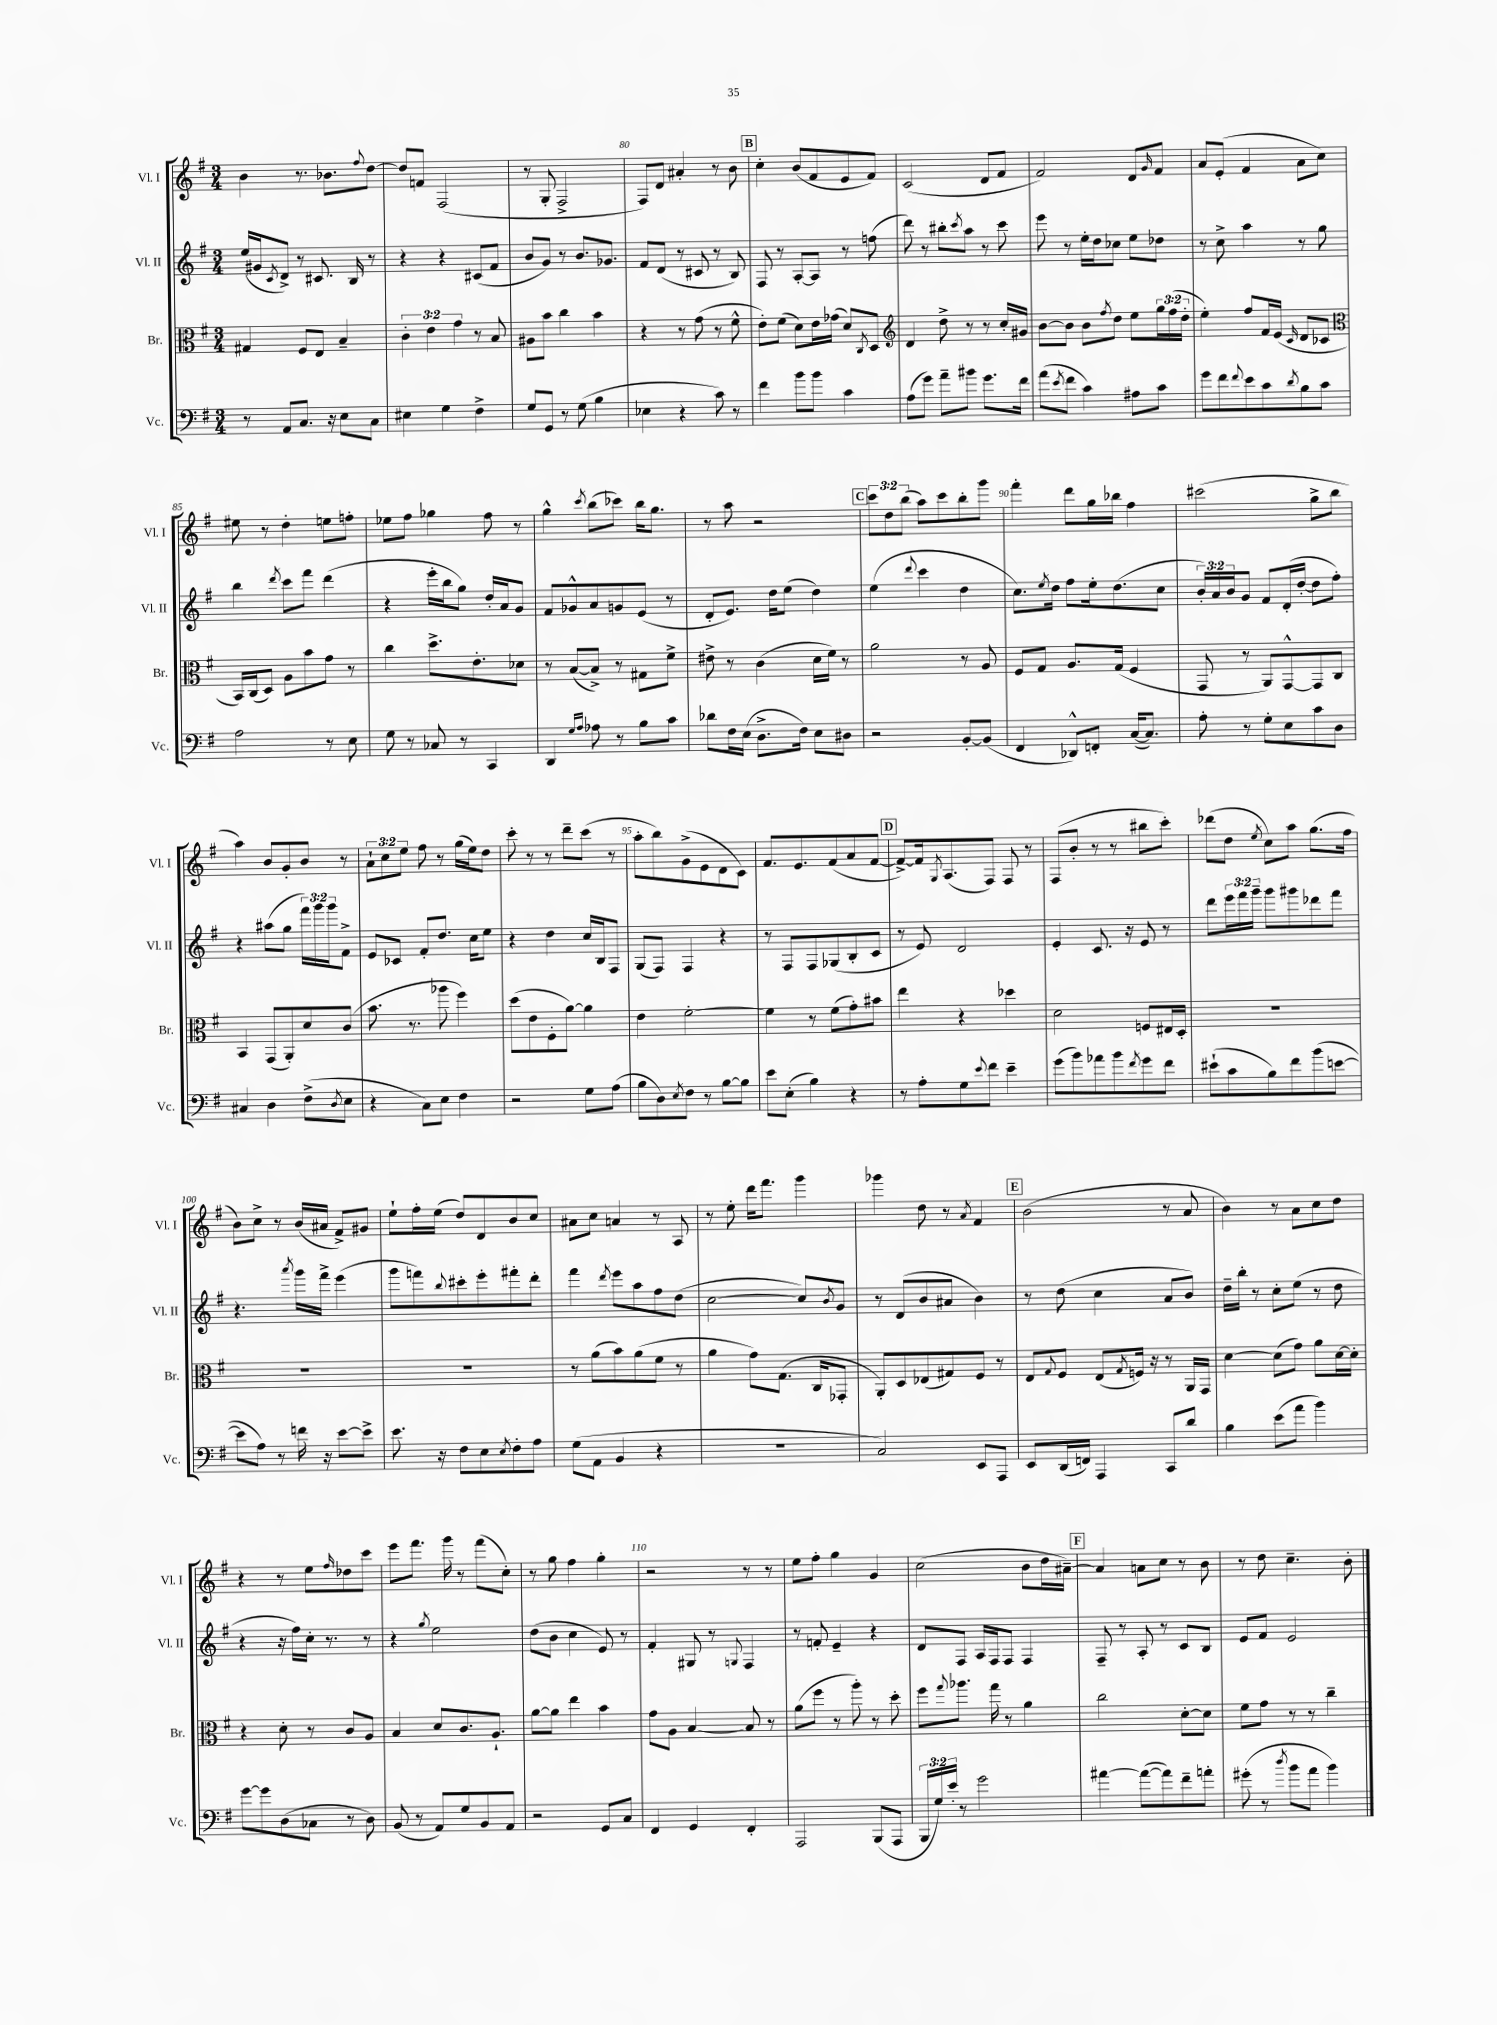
<<
\new StaffGroup <<
\new Staff = "s0" \with { instrumentName = "Vl. I" shortInstrumentName = "Vl. I" } {
    \clef treble \key g \major \numericTimeSignature \time 3/4 \override Staff.TupletNumber.text = #tuplet-number::calc-fraction-text
    b'4 r8. bes'8. \appoggiatura { fis''8 } d''8~ |
    d''8 f'8 fis2( |
    r8 g8-. fis2-> |
    fis8) d'8 ais'4-. r8 b'8 |
    \mark \markup { \box "B" } c''4-. b'8( fis'8 e'8 fis'8) |
    c'2( d'8 fis'8 |
    fis'2) d'8 \grace { g'16 } fis'8 |
    a'8 e'8-.( fis'4 a'8 c''8) |
    eis''8 r8 d''4-. e''8 f''8-. |
    ees''8 fis''8 ges''4 fis''8 r8 |
    g''4-^ \acciaccatura { c'''8 } b''8( ces'''8) b''16 g''8. |
    r8 a''8 r2 |
    \mark \markup { \box "C" } \tuplet 3/2 { c'''8 d''8 b''8( } a''8) c'''8 b''8-. g'''8 |
    fis'''4-. d'''8 g''16 bes''16 fis''4 |
    cis'''2( g''8-> b''8 |
    a''4) b'8 g'8-. b'8 r8 |
    \tuplet 3/2 { a'8-! c''8 e''8 } fis''8 r8 g''16( e''16) d''8 |
    c'''8-. r8 r8 d'''8-- c'''8( r8 |
    a''8-. b''8) g'8->( e'8 d'8 c'8) |
    fis'8. e'8. fis'8( a'8 fis'8~ |
    \mark \markup { \box "D" } fis'8~->) fis'16 \acciaccatura { g8 } a8.( fis8) fis8 r8 |
    fis8( b'8-. r8 r8 bis''8 c'''8-.) |
    des'''8( d''8 \acciaccatura { e''8 } c''8) a''8 g''8.( fis''16 |
    b'8) c''8-> r8 b'16( ais'16 fis'8->) gis'8 |
    e''8-! fis''16-. e''16( d''8) d'8 b'8 c''8 |
    ais'8 c''8 a'4 r8 a8 |
    r8 e''8-. d'''16 fis'''8. g'''4 |
    ges'''4 d''8 r8 \acciaccatura { a'8 } fis'4 |
    \mark \markup { \box "E" } b'2( r8 a'8 |
    b'4) r8 a'8 c''8 d''8 |
    r4 r8 e''8 \grace { fis''16 } des''8 c'''8 |
    e'''8 fis'''8. g'''16 r8 fis'''8( c''8-.) |
    r8 g''8 fis''4 g''4-. |
    r2 r8 r8 |
    e''8 fis''8-. g''4 g'4 |
    c''2( b'8 d''16 ais'16~--) |
    \mark \markup { \box "F" } ais'4 a'8 c''8 r8 b'8 |
    r8 d''8 c''4.-- b'8-. \bar "|." |
}
\new Staff = "s1" \with { instrumentName = "Vl. II" shortInstrumentName = "Vl. II" } {
    \clef treble \key g \major \numericTimeSignature \time 3/4 \override Staff.TupletNumber.text = #tuplet-number::calc-fraction-text
    e''16( gis'16 \acciaccatura { c'8 } d'8->) r8 cis'8. b16 r8 |
    r4 r4 cis'8( fis'8 |
    b'8 g'8) r8 b'8. ges'8. |
    fis'8 d'8( r8 cis'8 r8 b8) |
    \mark \markup { \box "B" } fis8 r8 a8~-. a8 r8 f''8( |
    d'''8) r8 bis''8-. \acciaccatura { c'''8 } a''8 r8 c'''8 |
    e'''8 r8 e''16-. d''16 ces''8 e''8 des''8 |
    r8 c''8-> a''4 r8 g''8 |
    b''4 \acciaccatura { d'''8 } c'''8 fis'''8 d'''4( |
    r4 e'''16-. b''16 g''8) d''16-. a'16 g'8 |
    fis'8 ges'8-^ a'8 g'8 e'8( r8 |
    d'8-. e'8.) d''16 e''8( d''4) |
    \mark \markup { \box "C" } e''4( \appoggiatura { d'''8 } c'''4 d''4 |
    c''8.) \acciaccatura { e''8 } d''16 fis''8 e''16-. d''8.( c''8 |
    \tuplet 3/2 { b'16-.) a'16 b'16 } g'8 fis'8 d'16-.( d''16~-. d''8 fis''8-.) |
    r4 ais''8( g''8 \tuplet 3/2 { fis'''16) g'''16 g'''16 } fis'8-> |
    e'8 ces'8 fis'8-. d''8. c''16 e''8 |
    r4 d''4 c''16 b16 fis8 |
    g8( fis8) fis4 r4 |
    r8 fis8 fis8 ges8( b8-. c'8 |
    \mark \markup { \box "D" } r8 e'8) d'2 |
    e'4-. c'8. r16 e'8 r8 |
    d'''8 \tuplet 3/2 { e'''16 fis'''16 g'''16-- } g'''8 gis'''8 des'''8 fis'''8 |
    r4. \acciaccatura { a'''8 } g'''16 fis'''16-> e'''4( |
    g'''8 f'''8) \appoggiatura { b''8 } cis'''8-. e'''8-. fis'''8-. d'''8-. |
    fis'''4 \acciaccatura { d'''8 } e'''8 a''8 fis''8 d''8( |
    c''2~ c''8) \acciaccatura { b'8 } g'8 |
    r8 d'8( b'8 ais'8 b'4) |
    \mark \markup { \box "E" } r8 d''8( c''4 a'8 b'8) |
    d''16-- b''16-. r8 c''8-. e''8( r8 d''8 |
    r4 r16 fis''16) c''16-. r8. r8 |
    r4 \acciaccatura { g''8 } e''2 |
    d''8( b'8 c''4 e'8) r8 |
    fis'4-. gis8 r8 \appoggiatura { g8 } fis4 |
    r8 f'8-. e'4-- r4 |
    d'8 fis8 a16 fis16 fis8 fis4 |
    \mark \markup { \box "F" } fis8-- r8 a8-. r8 c'8 b8 |
    e'8 fis'8 e'2 \bar "|." |
}
\new Staff = "s2" \with { instrumentName = "Br." shortInstrumentName = "Br." } {
    \clef alto \key g \major \numericTimeSignature \time 3/4 \override Staff.TupletNumber.text = #tuplet-number::calc-fraction-text
    gis4 fis8 e8 b4-- |
    \tuplet 3/2 { c'4-. e'4 g'4 } r8 b8 |
    ais8 b'8 c''4 b'4 |
    r4 r8 g'8( r8 fis'8-^ |
    \mark \markup { \box "B" } e'8-.) fis'8( d'8) e'16 ges'16( d'8) \acciaccatura { c8 } d8 |
    \clef treble d'4 d''8-> r8 r8 c''16-. gis'16 |
    b'8~ b'8 b'8 \acciaccatura { fis''8 } d''8 e''8 \tuplet 3/2 { g''16 fis''16( d''16-. } |
    e''4-.) fis''8 fis'16 e'16( \grace { c'16 } d'8 ces'8 |
    \clef alto b,16) c16( d8) a8 b'8 g'8 r8 |
    c''4 d''8.-> e'8.-. des'8 |
    r8 b8~( b8->) r8 gis8 fis'8-> |
    eis'8-> r8 c'4( d'16 fis'16) r8 |
    \mark \markup { \box "C" } a'2 r8 a8 |
    fis8 g8 a8. g16( fis4 |
    g,8 r8 a,8) g,8~-^ g,8 c8 |
    b,4 g,8( a,8-.) d'8 c'8( |
    b'8. r8. aes''8 fis''4) |
    d''8( e'8 fis8-. a'8~) a'4 |
    e'4 fis'2~-. |
    fis'4 r8 fis'8( g'8-.) bis'8 |
    \mark \markup { \box "D" } e''4 r4 des''4 |
    d'2 f8 eis16 d16-. |
    R2. |
    R2. |
    R2. |
    r8 a'8( b'8) a'8( fis'8 r8 |
    a'4 g'8) g8.( c16 ges,8-. |
    a,8-.) d8 ees8( gis8) fis8 r8 |
    \mark \markup { \box "E" } e8 \appoggiatura { g8 } fis8 e8( \acciaccatura { g8 } f16) r16 r8 a,16 g,16 |
    d'4~ d'8( g'8) a'8 d'16~ d'16-. |
    r4 d'8-. r8 c'8 a8 |
    b4 d'8 c'8. a8.-! |
    a'8~ a'8 e''4 b'4 |
    g'8 a8 b4~ b8 r8 |
    a'8( fis''8 r8 a''8-.) r8 d''8-. |
    fis''8 \appoggiatura { g''8 } aes''8. g''16 r8 a'4 |
    \mark \markup { \box "F" } c''2 d'8~-. d'8 |
    fis'8 g'8 r8 r8 c''4-- \bar "|." |
}
\new Staff = "s3" \with { instrumentName = "Vc." shortInstrumentName = "Vc." } {
    \clef bass \key g \major \numericTimeSignature \time 3/4 \override Staff.TupletNumber.text = #tuplet-number::calc-fraction-text
    r8 a,8 c8. r16 e8 c8 |
    eis4 g4 fis4-> |
    g8 g,8 r8 g8( b4 |
    ees4 r4 c'8) r8 |
    \mark \markup { \box "B" } fis'4 b'8 b'8 c'4 |
    a8( g'8) a'8-- bis'8 g'8. fis'16 |
    a'8( \acciaccatura { e'8 } fis'8 c'4) ais8 c'8 |
    g'8 fis'8 \appoggiatura { fis'8 } e'8 c'8 \acciaccatura { d'8 } b8 c'8 |
    a2 r8 e8 |
    g8 r8 ces8 r8 c,4 |
    d,4 \grace { g16 a16 } aes8 r8 b8 c'8 |
    des'8 fis16 e16( d8.-> fis16) e8 dis8 |
    \mark \markup { \box "C" } r2 b,8~-. b,8( |
    fis,4 des,8-^) f,8-. c16~( c8.) |
    a8-. r8 g8-. e8 c'8 d8 |
    cis4 d4 fis8->( \acciaccatura { d8 } e8 |
    r4 c8) e8 fis4 |
    r2 g8 a8( |
    b8 d8) \acciaccatura { e8 } fis8 r8 b8~ b8 |
    e'8 e8-.( b4) r4 |
    \mark \markup { \box "D" } r8 a8-. g8 \appoggiatura { e'8 } fis'8 e'4-- |
    g'8( b'8) aes'8 b'8 \acciaccatura { fis'8 } g'8 fis'8 |
    eis'8-!( c'8 b8) fis'8 b'8( e'8~ |
    e'8 a8) r8 f'16 r16 e'8~ e'8-> |
    e'8. r16 fis8 e8 \acciaccatura { e8 } fis8-. a8 |
    g8( a,8 b,4 r4 |
    R2. |
    c2) e,8 a,,8 |
    \mark \markup { \box "E" } e,8 d,16( f,16) a,,4 c,8 d'8 |
    b4 e'8( a'8 b'4) |
    g'8~ g'8 d8( ces8 r8 d8) |
    b,8( r8 a,8) g8 b,8 a,8 |
    r2 g,8 c8 |
    fis,4 g,4 fis,4-. |
    a,,2 b,,8( a,,8 |
    \tuplet 3/2 { b,,16 g16) e'16-. } r8 g'2 |
    \mark \markup { \box "F" } ais'4~ ais'8~( ais'8) fis'8-- a'8-. |
    gis'8-.( r8 \acciaccatura { d''8 } b'8 a'8 b'4) \bar "|." |
}
>>
>>
\layout { \context { \Score currentBarNumber = #77 \override BarNumber.break-visibility = ##(#f #t #t) barNumberVisibility = #(every-nth-bar-number-visible 5) } }
